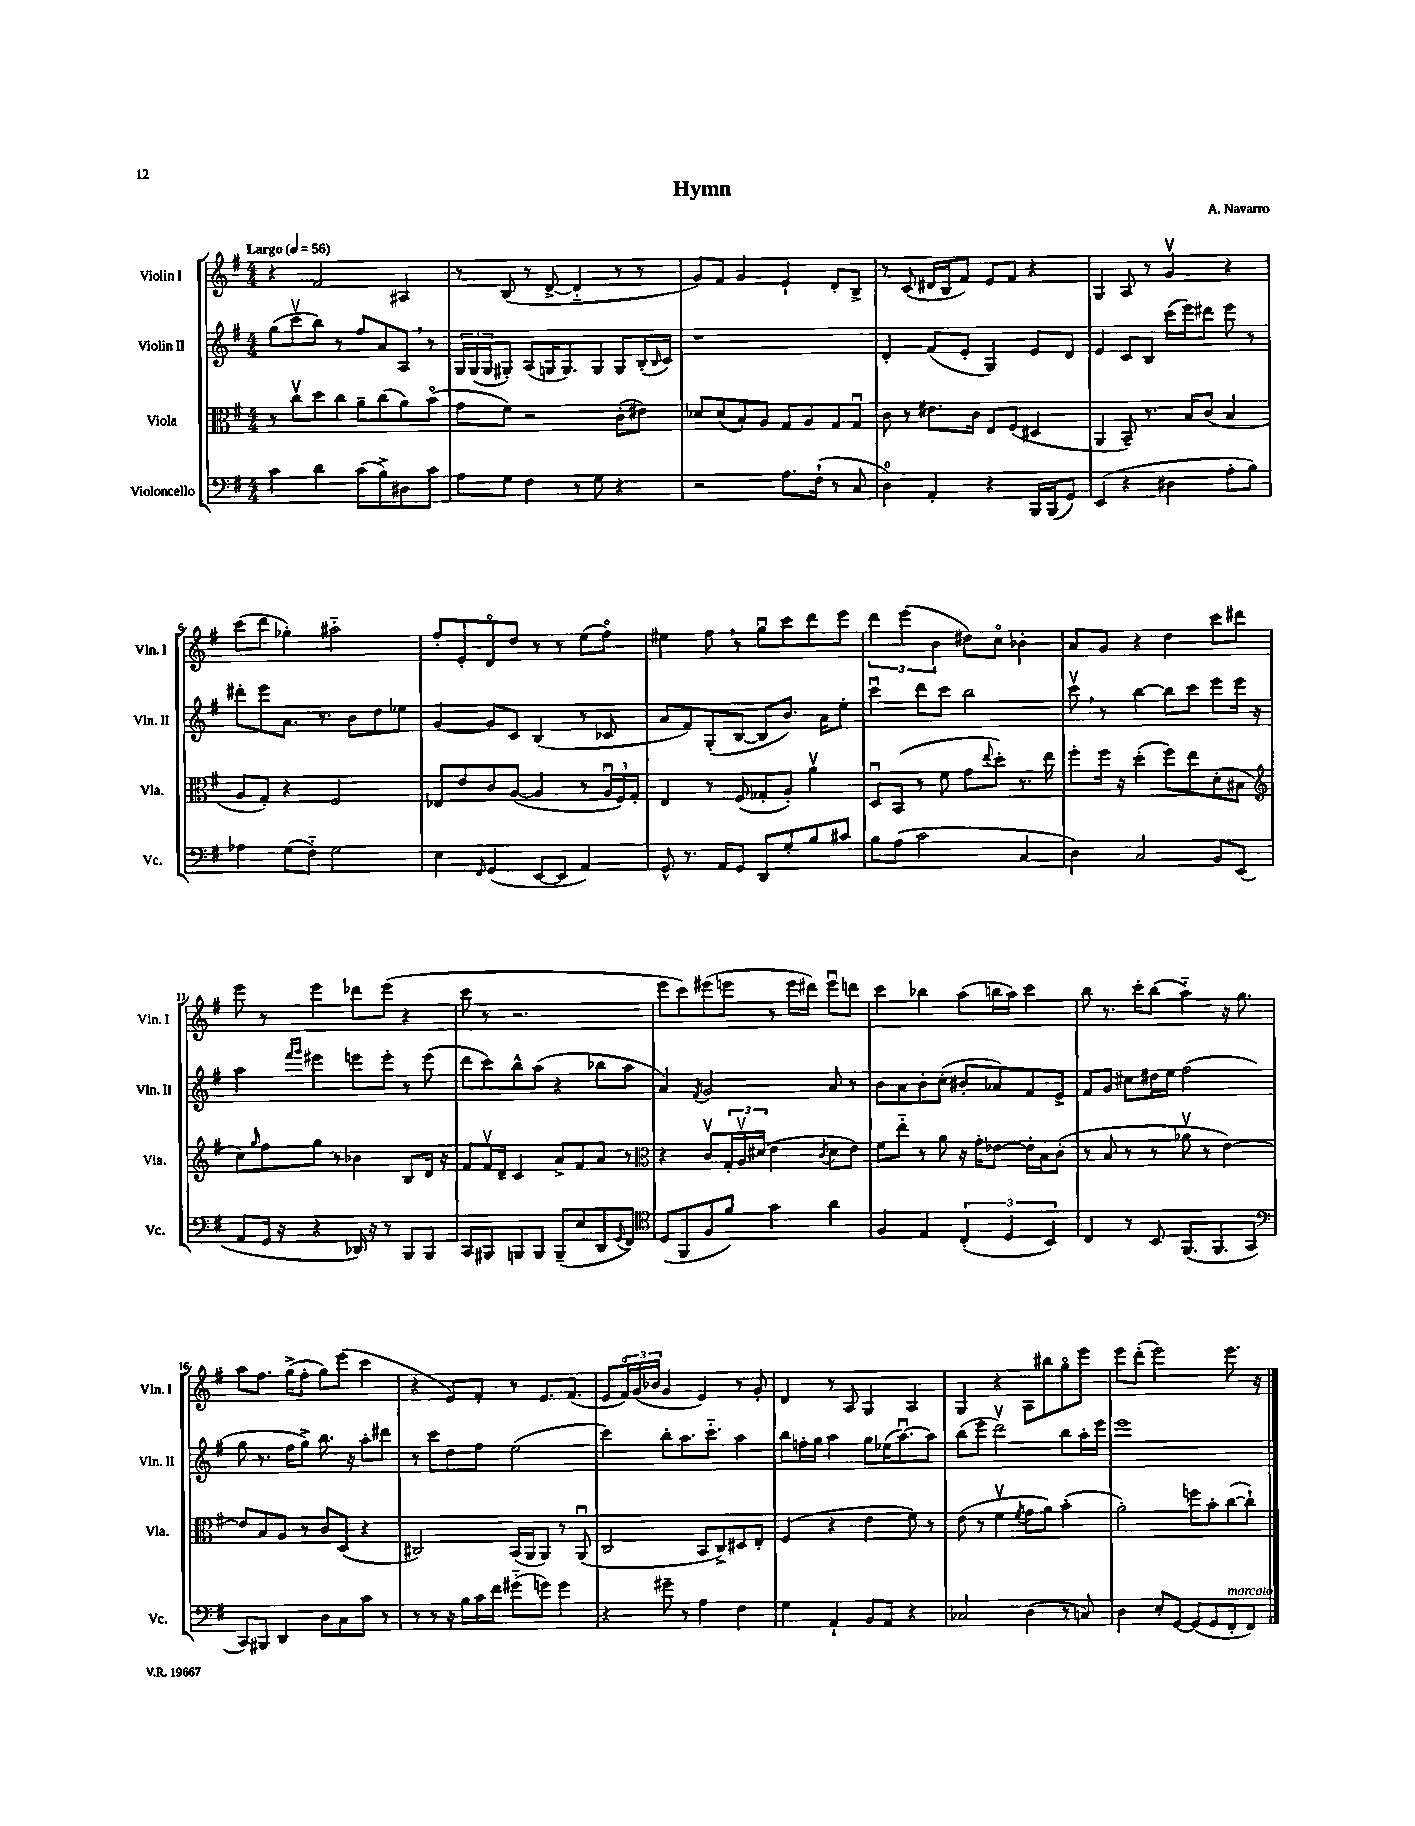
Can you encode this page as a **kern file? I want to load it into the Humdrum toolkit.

**kern	**kern	**kern	**kern
*part4	*part3	*part2	*part1
*staff4	*staff3	*staff2	*staff1
*I"Violoncello	*I"Viola	*I"Violin II	*I"Violin I
*I'Vc.	*I'Vla.	*I'Vln. II	*I'Vln. I
*clefF4	*clefC3	*clefG2	*clefG2
*k[f#]	*k[f#]	*k[f#]	*k[f#]
*M4/4	*M4/4	*M4/4	*M4/4
*MM56	*MM56	*MM56	*MM56
=1	=1	=1	=1
!	!	!	!LO:TX:a:B:t=Largo
4c\	8r	(8gg\L	4r
.	8ccv\L	8cccv\	.
4d\	8dd\	8bb\J)	2f#/
.	8cc\J	8r	.
(8c\L	8a~\L	8ff#/L	.
8B^\)	(8cc\	8a/	.
8D#X\	8a\)	8A,/J	4A#X/
8c\J	(8b\J	8r	.
=2	=2	=2	=2
8A\L	8g\L	24G/LL	8r
.	.	(24G/	.
.	.	24G/J	.
8G\J	8f#\J)	8G#X'/J)	(8B/
4F#\	2r	(8A/L	8r
.	.	16Gn/K	[8d^/
.	.	8.G/)	.
8r	.	.	4d/]
8G\	.	8G/J	.
4r	(8c'\L	8G/L	8r
.	8e#X\J)	(16B'/L	8r
.	.	16qqB/	.
.	.	16c/JJ)	.
=3	=3	=3	=3
2r	8d-X/L	1r	8g/L)
.	(8d-/	.	8f#/J
.	8B'/)	.	4g/
.	8A/J	.	.
8.A\L	8G/L	.	4e`/
.	8A/	.	.
(16F#`\Jk	.	.	.
8r	8G/	.	8d'/L
8C/	8Gu/J	.	8B^/J
=4	=4	=4	=4
4D\)	8c\	4d'/	8r
.	8r	.	(8c/
4AA'/	8.e#X\L	(8f#/L	16d#X/LL
.	.	.	16B/J
.	.	8e'/J	8f#/J)
.	16c\Jk	.	.
4r	8E/L	4G/)	8e/L
.	(8F#/J	.	8f#/J
16BBB/LL	4D#X/	8e/L	4r
(16BBB/J	.	.	.
8GG/J)	.	8d/J	.
=5	=5	=5	=5
(4EE/	4AA/	4e/	4G/
4r	8BB~/)	8c/L	8A/
.	8.r	8B/J	8r
4D#X\	.	(16ccc\LL	4gv/
.	16B/KL	16eee\J)	.
.	(8c/J	8ddd#X\J	.
8A'\L	4B/	8eee\	4r
8B\J)	.	8r	.
!!LO:LB:g=z
=6	=6	=6	=6
4A-X\	8A/L	8ddd#X'\L	(8ccc\L
.	8G'/J)	8eee\	8ddd\J
(8G\L	4r	8.a\J	4gg-X'\)
8F#\J)	.	.	.
.	.	8.r	.
2G\	2F#/	.	2aa#X\
.	.	8b\L	.
.	.	8dd\	.
.	.	8ee-X\J	.
=7	=7	=7	=7
4E\	8E-X/L	[4g/	8ff#'/L
.	8e/	.	8e'/
16qqFF#/	.	.	.
(4GG/	8c/	8g/L]	8d/
.	([8A/J	8c/J	8dd/J
[8EE/L	4A/]	(4B/	8r
8EE/J]	.	.	8r
4AA/)	8r	8r	(8ee\L
.	24Au/LL	8c-X/	8ff#\J)
.	24F#/)	.	.
.	24G'/JJ	.	.
=8	=8	=8	=8
8GG^^/	4E/	8a/L	4ee#X\
8.r	.	8f#/)	.
.	8r	(8G'/	8ff#,\
16AA/KL	.	.	.
8GG/J	(8F#/	[8B/J	8r
8DD/L	8G-X'/L	8B/L]	8ggu\L
8G'/	8A'/J)	8.b/J)	8ccc\
8B/	4av\	.	8ddd\
.	.	16a\KL	.
8c#X/J	.	8ee'\J	8eee\J
=9	=9	=9	=9
8B\L	8Du/L	4cccu\	6ddd\
(8A\J	(8BB/J	.	.
.	.	.	(6eee\
2c\	8r	8ddd\L	.
.	.	.	6b\
.	8f#\	8ccc\J	.
.	8g\L	2bb\	8dd#X\L)
.	8qqee/	.	.
.	8dd'\J)	.	8cc\J
4C/	8.r	.	4b-X'\
.	16ee\	.	.
=10	=10	=10	=10
4D\)	8ff#'\L	8cccv,\	8a/L
.	16ff#\Jk	8r	8g/J
.	16r	.	.
2C/	(4dd'\	[4bb\	4r
.	8ff#\L)	8bb\L]	4dd\
.	8ee\	8ccc\J	.
8BB/L	(8d'\	8eee\L	8ccc\L
(8EE/J	8B#X\J	16eee\Jk	8ddd#X\J
.	.	16r	.
!!LO:LB:g=z
=11	=11	=11	=11
*	*clefG2	*	*
8AA/L	8cc\L)	4aa\	8eee\
.	16qqgg/	.	.
16GG/Jk	8ff#\	.	8r
16r	.	.	.
.	.	16qqfff#/LL	.
.	.	16qqggg/JJ	.
4r	8gg\J	4eee#X\	4eee\
.	8r	.	.
16DD-X/)	4b-X\	8eeen\L	8ddd-X\L
16r	.	.	.
8r	.	8eee'\J	(8eee\J
8BBB/L	8B/L	8r	4r
8BBB/J	16d/Jk	(8eee\	.
.	16r	.	.
=12	=12	=12	=12
8CC/L	8f#/L	8ddd\L	8ccc\
8BBB#X/	16f#v/L	8ccc\)	8r
.	16d~/JJ	.	.
8BBBn/	4c/	8bb^^\	2.r
8BBB/J	.	(8aa\J	.
(8BBB~/L	8a^/L	4r	.
8E/	8f#/	.	.
8DD/	8a/J	8bb-X\L	.
8qqGG/	.	.	.
8FF#/J)	8r	8aa\J	.
=13	=13	=13	=13
*clefC4	*clefC3	*	*
(8D/L	4r	4a/)	8eee\L
8FF#/	.	.	8ccc\)
.	.	8qf#/	.
8F#/	8cv/L	2g/	(8eee#X\
8f#/J)	24G'/L	.	8eeen\J
.	24Av/	.	.
.	(24d#X/JJ	.	.
4g\	4e\	.	8r
.	.	.	16eee\LL
.	.	.	16ddd#X\JJ)
.	8qc/	.	.
4a\	8d#\L	8a/	8eeeu\L
.	8e\J)	8r	8dddn\J
=14	=14	=14	=14
4F#/	8f#\L	8b\L	4ccc\
.	8ee\J	8a\	.
4E/	8r	8b'\	4bb-X\
.	8a\	(8cc'\J	.
(6C'/	16r	8b#X'/L	(8aa\L
.	16g'\KL	.	.
.	[8e-X\J	8a-X/)	16bbn\L
6D/	.	.	.
.	.	.	16aa\JJ)
.	16e-'\LL]	8f#/	4ccc\
.	16B\J	.	.
6BB/)	.	.	.
.	(8c'\J	8e^/J	.
=15	=15	=15	=15
4C/	8r	8f#/L	8bb\
.	8B/	8g/J	8.r
8r	8r	8cc#X\L	.
.	.	.	16ccc'\KL
8BB/	8r	16dd#X\L	(8bb\J
.	.	16ee\JJ	.
(8.FF#/L	8a-Xv\	(2ff#\	4aa\)
.	8r	.	.
8.FF#/	.	.	.
.	[4e\)	.	16r
.	.	.	8.gg\
8GG/J	.	.	.
!!LO:LB:g=z
=16	=16	=16	=16
*clefF4	*	*	*
8CC/L)	8e/L]	8gg\	8aa\L
8BBB#X/J	8B/	8.r	8.ff#\J
4DD/	8A/J	.	.
.	.	16ff#\KL	(16gg^\KL
.	8r	8gg^\J)	8ff#'\J
8D\L	8c/L	8.bb\	8gg\L)
8C\	(8D/J	.	(8eee\J
.	.	16r	.
8c\J	4r	8aa'\L	4ccc\
8r	.	8ddd#X\J	.
=17	=17	=17	=17
8r	2C#X/)	8r	4r
8r	.	8ccc\L	.
16r	.	8dd\	8e/L)
16B\LL	.	.	.
16c\	.	8ff#\J	8f#'/J
16f#\JJ	.	.	.
(8g#X\L	(16BB/LL	(2ee\	8r
.	16AA/J	.	.
8gn\J)	8AA/J)	.	8.e/L
4g\	8r	.	.
.	.	.	(8.f#/J
.	(8AAu/	.	.
=18	=18	=18	=18
4r	2C/	4ccc\)	8e/L
.	.	.	24f#/L)
.	.	.	(24g/
.	.	.	24b-X/JJ
8g#X~\	.	8bb'\L	4g/
8r	.	8.aa\	.
4A\	8BB/L	.	4e/)
.	.	8.ccc\J	.
.	8C^/)	.	.
4F#\	8D#X/	4aa\	8r
.	8E'/J	.	8g'/
=19	=19	=19	=19
4G\	(4F#/	8bb\L	4d/
.	.	16ffn'\L	.
.	.	16gg\JJ	.
4AA`/	4r	4aa\	8r
.	.	.	8A/
8BB/L	4e\	8gg\L	4G/
8AA/J	.	(16ee-X\K	.
.	.	[8.aau\)	.
4r	8f#\)	.	4A/
.	8r	8aa\J]	.
=20	=20	=20	=20
2C-X/	(8e\	(8bb\L	4G/
.	8r	8eee\J	.
.	4f#v\	2dddv\)	4r
.	8qf#/	.	.
(4D\	8g\L	.	8A\L
.	8a\J)	.	8bb#X\
8r	(4b'\	8bb\L	8gg\
8Cn/)	.	16aa'\L	8eee\J
.	.	16eee\JJ	.
=21	=21	=21	=21
4D\	2a'\)	1eee	8eee\L
.	.	.	(8ddd'\J
8E'/L	.	.	2eee\)
[8GG/J	.	.	.
(8GG/L]	8ffn\L	.	.
8GG/	8b'\	.	.
!LO:TX:a:i:t=marcato	!	!	!
8FF#'/	([8cc\	.	8.eee\
8FF#/J)	8cc`\J])	.	.
.	.	.	16r
==	==	==	==
*-	*-	*-	*-
